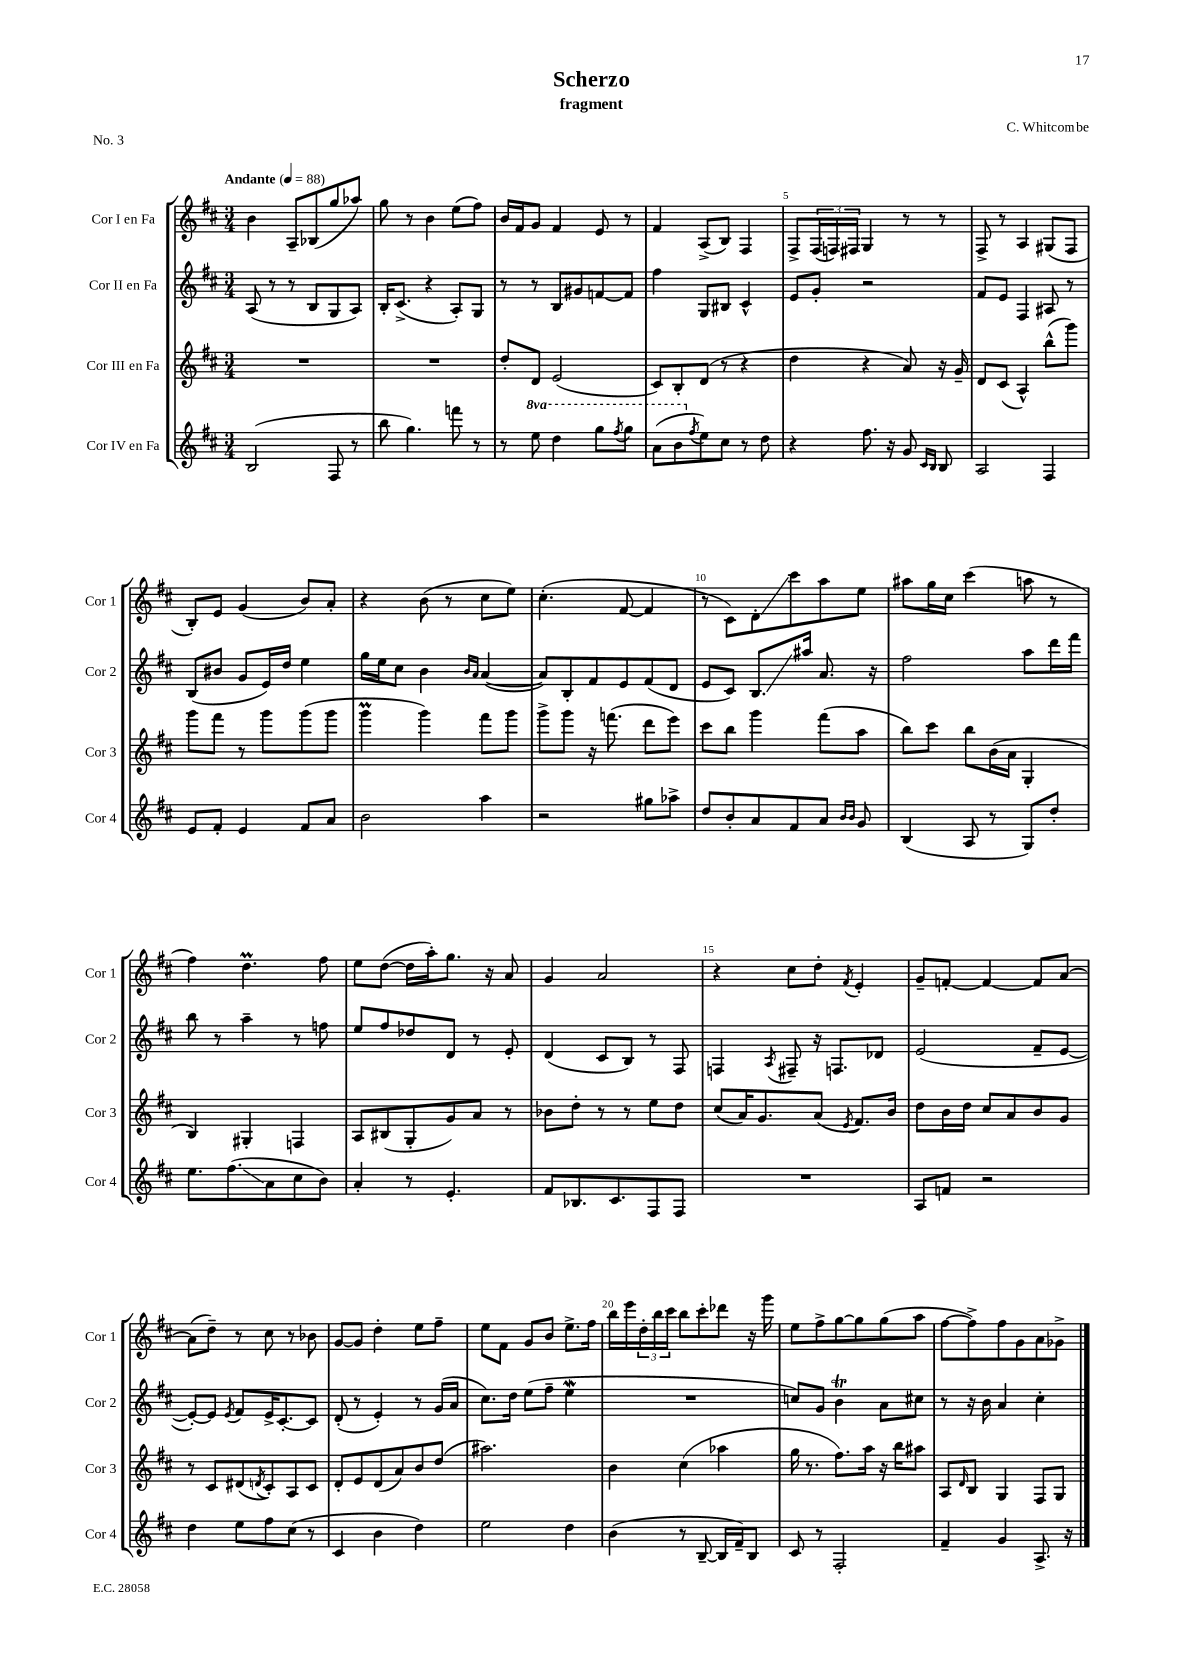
\header { title = "Scherzo" composer = "C. Whitcombe" subtitle = "fragment" piece = "No. 3" }
<<
\new StaffGroup <<
\new Staff = "s0" \with { instrumentName = "Cor I en Fa" shortInstrumentName = "Cor 1" } {
    \clef treble \key d \major \numericTimeSignature \time 3/4 \tempo "Andante" 4 = 88
    b'4 a8-- bes8( g''8 aes''8) |
    g''8 r8 b'4 e''8( fis''8) |
    b'16 fis'16 g'8 fis'4 e'8 r8 |
    fis'4 a8->( b8) fis4 |
    fis8-> \tuplet 3/2 { fis16( f16) fis16 } g4 r8 r8 |
    fis8-> r8 a4 gis8( fis8 |
    b8-.) e'8 g'4( b'8) a'8-. |
    r4 b'8( r8 cis''8 e''8) |
    cis''4.-.( fis'8~ fis'4 |
    r8 cis'8) d'8-.\glissando cis'''8 a''8 e''8 |
    ais''8 g''16 cis''16 cis'''4( a''8 r8 |
    fis''4) d''4.\prall fis''8 |
    e''8 d''8~( d''16 a''16-.) g''8. r16 a'8 |
    g'4 a'2 |
    r4 cis''8 d''8-. \acciaccatura { fis'8 } e'4-. |
    g'8-- f'8~-. f'4~ f'8 a'8~ |
    a'8( d''8--) r8 cis''8 r8 bes'8 |
    g'8~ g'8 d''4-. e''8 fis''8-- |
    e''8 fis'8 g'8 b'8 e''8.-> fis''16 |
    b''16 e'''16 \tuplet 3/2 { d''16-. b''16 cis'''16 } b''8 cis'''8-. des'''8 r16 g'''16 |
    e''8 fis''8-> g''8~ g''8 g''8( a''8 |
    fis''8~ fis''8->) fis''8 g'8 a'8 ges'8-> \bar "|." |
}
\new Staff = "s1" \with { instrumentName = "Cor II en Fa" shortInstrumentName = "Cor 2" } {
    \clef treble \key d \major \numericTimeSignature \time 3/4
    a8( r8 r8 b8 g8 a8) |
    b16-. cis'8.->( r4 a8-.) g8 |
    r8 r8 b8 gis'8 f'8~ f'8 |
    fis''4 g8 bis8 cis'4-^ |
    e'8 g'8-. r2 |
    fis'8 e'8 fis4 ais8 r8 |
    b8( bis'8 g'8 e'16) d''16 e''4 |
    g''16 e''16 cis''8 b'4 \grace { b'16 a'16 } a'4~( |
    a'8) b8-. fis'8 e'8 fis'8( d'8 |
    e'8 cis'8) b8.\glissando ais''16 a'8. r16 |
    fis''2 a''8 d'''16 fis'''16 |
    b''8 r8 a''4-- r8 f''8 |
    e''8 fis''8 des''8 d'8 r8 e'8-. |
    d'4( cis'8 b8) r8 fis8 |
    f4 \acciaccatura { a8 } fis8-- r16 f8. des'8 |
    e'2( fis'8-- e'8~ |
    e'8~-.) e'8 \acciaccatura { e'8 } fis'8 e'16-> cis'8.~-. cis'8 |
    d'8-.( r8 e'4-.) r8 g'16( a'16 |
    cis''8.) d''16 e''8( fis''8-- e''4\mordent |
    R2. |
    c''8) g'8 b'4\trill a'8 cis''8 |
    r8 r16 b'16 a'4 cis''4-. \bar "|." |
}
\new Staff = "s2" \with { instrumentName = "Cor III en Fa" shortInstrumentName = "Cor 3" } {
    \clef treble \key d \major \numericTimeSignature \time 3/4
    R2. |
    R2. |
    d''8-. d'8 e'2( |
    cis'8) b8-. d'8( r8 r4 |
    d''4 r4 a'8) r16 g'16-- |
    d'8 cis'8( a4-^) b''8-^( g'''8) |
    g'''8 fis'''8 r8 g'''8 g'''8( g'''8 |
    g'''4\prall g'''4) fis'''8 g'''8 |
    g'''8-> g'''8 r16 f'''8.( d'''8 e'''8) |
    cis'''8 b''8 g'''4 fis'''8( a''8 |
    b''8) cis'''8 b''8 b'16( a'16 g4-. |
    b4) gis4-. f4 |
    a8 bis8( g8-. g'8) a'8 r8 |
    bes'8 d''8-. r8 r8 e''8 d''8 |
    cis''8( a'16) g'8. a'8( \acciaccatura { e'8 } fis'8.) b'16 |
    d''8 b'16 d''16 cis''8 a'8 b'8 g'8 |
    r8 cis'8 dis'8( \acciaccatura { d'8 } cis'8-.) a8 cis'8 |
    d'8-. e'8 d'8( a'8) b'8 d''8( |
    ais''2.) |
    b'4 cis''4( aes''4 |
    g''16 r8. fis''8.) a''16 r16 b''16 ais''8 |
    a8 \grace { d'16 } b8 g4 fis8 g8 \bar "|." |
}
\new Staff = "s3" \with { instrumentName = "Cor IV en Fa" shortInstrumentName = "Cor 4" } {
    \clef treble \key d \major \numericTimeSignature \time 3/4 \set Staff.ottavationMarkups = #ottavation-simple-ordinals
    b2( fis8 r8 |
    b''8 g''4.) f'''8 r8 |
    r8 \ottava #1 e'''8 d'''4 g'''8 \acciaccatura { fis'''8 } g'''8 |
    a''8( b''8 \ottava #0 \acciaccatura { fis''8 } e''8) cis''8 r8 d''8 |
    r4 fis''8. r16 g'8 \grace { cis'16 b16 } b8 |
    a2 fis4 |
    e'8 fis'8-. e'4 fis'8 a'8 |
    b'2 a''4 |
    r2 gis''8 aes''8-> |
    d''8 b'8-. a'8 fis'8 a'8 \grace { b'16 b'16 } g'8 |
    b4( a8 r8 g8) d''8-. |
    e''8. fis''8.\glissando( a'8 cis''8 b'8) |
    a'4-. r8 e'4.-. |
    fis'8 bes8. cis'8. fis8 fis8 |
    R2. |
    a8 f'8 r2 |
    d''4 e''8 fis''8 cis''8( r8 |
    cis'4 b'4 d''4) |
    e''2 d''4 |
    b'4( r8 b8~-- b16 fis'16--) b8 |
    cis'8 r8 fis2-. |
    fis'4-- g'4 a8.-> r16 \bar "|." |
}
>>
>>
\layout { \context { \Score \override BarNumber.break-visibility = ##(#f #t #t) barNumberVisibility = #(every-nth-bar-number-visible 5) } }
